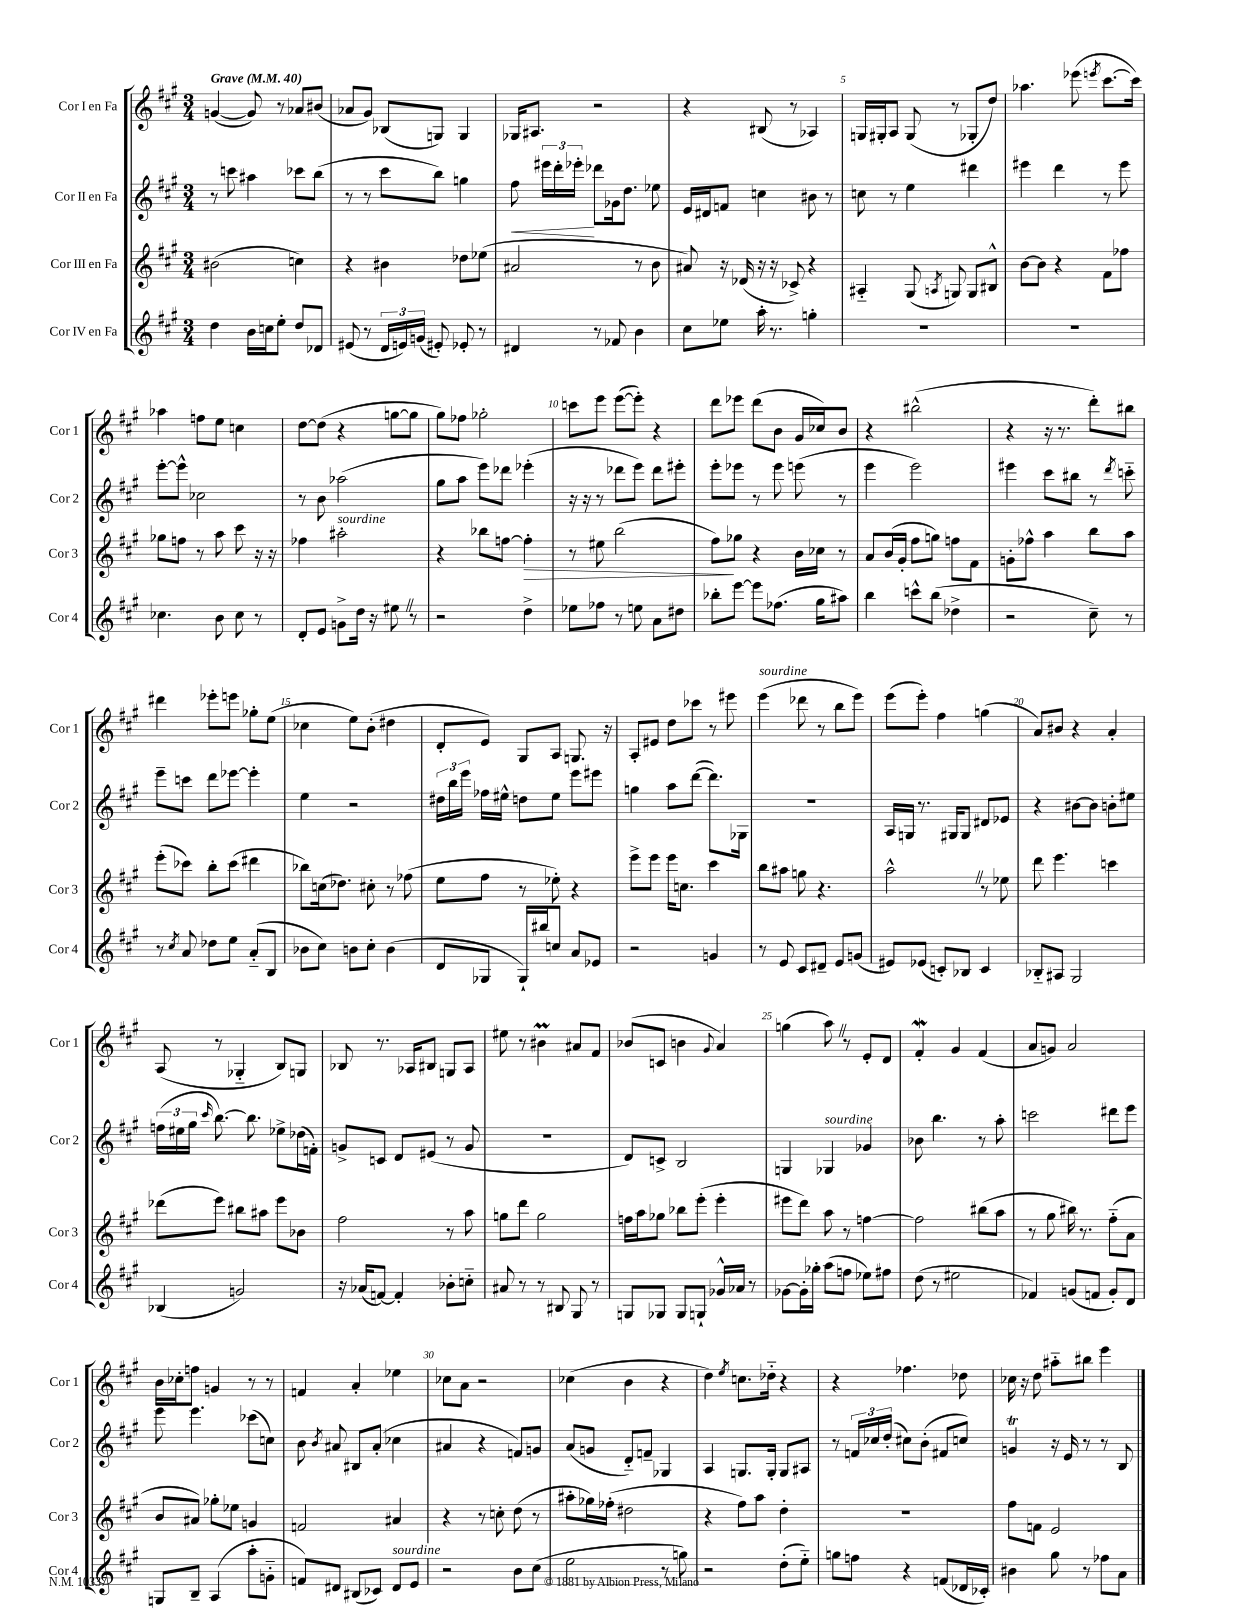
<<
\new StaffGroup <<
\new Staff = "s0" \with { instrumentName = "Cor I en Fa" shortInstrumentName = "Cor 1" } {
    \clef treble \key a \major \numericTimeSignature \time 3/4 \tempo "Grave" 4 = 40
    \autoBeamOff g'4~( g'8) r8 aes'8[ bis'8]( |
    aes'8[ gis'8]) bes8[( g8]) g4 |
    ges16[ ais8.] r2 |
    r4 bis8( r8 aes4) |
    g16[ gis16-. a8] gis8( r8 ges8[-. d''8]) |
    aes''4. ees'''8( \acciaccatura { e'''8 } cis'''8.[~ cis'''16]) |
    aes''4 f''8[ e''8] c''4 |
    d''8[~ d''8]( r4 g''8[~ g''8] |
    gis''8[) fes''8] ges''2-. |
    c'''8[ e'''8] e'''8[~( e'''8]-.) r4 |
    d'''8[ ees'''8] d'''8[( b'8] gis'16[ ces''16) b'8] |
    r4 bis''2-^( |
    r4 r16 r8. d'''8[-.) bis''8] |
    dis'''4 ees'''8[-. e'''8] ges''8[-. e''8]( |
    ces''4 e''8[) b'8]-.( dis''4 |
    d'8[-. e'8]) gis8[ a8] g8. r16 |
    a8[-. eis'8] d''8[ ces'''8] r8 eis'''8 |
    e'''4^\markup { \italic "sourdine" }( des'''8 r8 b''8[ e'''8]) |
    e'''8[( e'''8]-.) fis''4 g''4( |
    a'8[) bis'8] r4 a'4-. |
    a8( r8 ges4-_ b8[) g8] |
    bes8 r8. aes16[ bis8] g8[ aes8] |
    eis''8 r8 bis'4\prall ais'8[ fis'8] |
    bes'8[( c'8] b'4 \appoggiatura { gis'8 } a'4) |
    g''4( a''8) \once \override BreathingSign.text = \markup { \musicglyph "scripts.caesura.straight" } \breathe r8 e'8[-. d'8] |
    fis'4-.\mordent gis'4 fis'4( |
    a'8[ g'8]) a'2 |
    b'16[ ces''16-. f''8] g'4 r8 r8 |
    f'4 a'4-. ees''4 |
    ces''8[ a'8] r2 |
    ces''4( b'4 r4 |
    d''4) \acciaccatura { e''8 } c''8.[ des''16]-_ r4 |
    r4 fes''4. des''8 |
    ces''16 r16 d''8 ais''8[-_ bis''8] e'''4 \bar "|." |
}
\new Staff = "s1" \with { instrumentName = "Cor II en Fa" shortInstrumentName = "Cor 2" } {
    \clef treble \key a \major \numericTimeSignature \time 3/4
    \autoBeamOff r8 c'''8 ais''4 ces'''8[ b''8]( |
    r8 r8 cis'''8[ b''8]) g''4 |
    fis''8\< \tuplet 3/2 { eis'''16[ d'''16-. ees'''16]-.\! } des'''8[ ges'16 d''8.] ees''8 |
    e'16[ dis'16 f'8] c''4 bis'8 r8 |
    c''8 r8 e''4 dis'''4 |
    eis'''4 d'''4 r8 eis'''8 |
    e'''8[~-. e'''8]-^ ces''2 |
    r8 b'8 aes''2( |
    gis''8[ a''8] e'''8[) des'''8] ees'''4-.( |
    r16 r16 r8 des'''8[ e'''8]) des'''8[ eis'''8]-. |
    e'''8[-. ees'''8] r8 ees'''8 e'''8( r8 |
    e'''4 e'''2) |
    eis'''4 cis'''8[ bis''8] r8 \acciaccatura { d'''8 } c'''8-_ |
    e'''8[-- c'''8] d'''8[ ees'''8]~ ees'''4-. |
    e''4 r2 |
    \tuplet 3/2 { dis''16[ b''16 e'''16] } fes''16[ eis''16]-^ d''8[ eis''8] e'''8[ eis'''8] |
    g''4 a''8[ d'''8]~( d'''8.[) ges16] |
    R2. |
    a16[ g16] r8. gis16[ gis8] dis'8[ ees'8] |
    r4 bis'8[~ bis'8] b'8[-. eis''8] |
    \tuplet 3/2 { f''16[( eis''16 gis''16] } \grace { cis'''16 } b''8.~) b''8. ees''8[-> des''16( f'16]-.) |
    g'8[-> c'8] d'8[ eis'8]( r8 g'8 |
    R2. |
    d'8[) c'8]-> b2 |
    g4 ges4^\markup { \italic "sourdine" } ges'4 |
    bes'8 b''4. r8 a''8-. |
    c'''2 dis'''8[ e'''8] |
    e'''8 e'''4. ces'''8[( c''8]) |
    b'8 \acciaccatura { b'8 } ais'8 bis8[ ais'8]-.( ces''4 |
    ais'4 r4 f'8[) g'8] |
    a'8[( g'8] d'8[-_) f'8]-- ges4 |
    a4 g8.[ g16]-. g8[ ais8] |
    r8 \tuplet 3/2 { f'16[ ces''16 d''16]-.( } cis''8[) b'8]-.( fis'8[ c''8]) |
    g'4\trill r16 e'16 r8 r8 b8 \bar "|." |
}
\new Staff = "s2" \with { instrumentName = "Cor III en Fa" shortInstrumentName = "Cor 3" } {
    \clef treble \key a \major \numericTimeSignature \time 3/4
    \autoBeamOff bis'2( c''4) |
    r4 bis'4 des''8[ ees''8]( |
    ais'2 r8 b'8 |
    ais'8) r16 des'16( r16 r16 ces'8->) r4 |
    ais4-_ gis8( \acciaccatura { a8 } g8) g8[ bis8]-^ |
    b'8[~ b'8] r4 fis'8[ fes''8] |
    ges''8[ f''8] r8 a''8 cis'''8 r16 r16 |
    fes''4 ais''2-.^\markup { \italic "sourdine" } |
    r4 bes''8[ f''8]~ f''4-.\> |
    r8 eis''8 b''2( |
    fis''8[\!) ges''8] r4 b'16[ ces''16] r8 |
    a'8[ b'16( gis'16]-. fis''8[ g''8]) f''8[ fis'8] |
    g'8[-. fes''8]-^ a''4 b''8[ a''8] |
    e'''8[-.( ces'''8]) b''8[-. ces'''8]( dis'''4 |
    bes''8[) c''16( des''8.]) cis''8-. r8 fes''8( |
    e''8[ fis''8] r8 ees''8-.) r4 |
    e'''8[-> e'''8] e'''16[ c''8.] cis'''4 |
    b''8[ ais''8] g''8 r4. |
    a''2-^ \once \override BreathingSign.text = \markup { \musicglyph "scripts.caesura.straight" } \breathe r8 ees''8 |
    d'''8 e'''4. c'''4 |
    des'''8[( e'''8]) bis''8[ ais''8] e'''8[ bes'8] |
    fis''2 r8 a''8 |
    g''8[ d'''8] g''2 |
    f''16[ a''16 ges''8] bes''8[ e'''8]-.( e'''4-. |
    eis'''8[ d'''8]) a''8 r8 f''4~ |
    f''2 bis''8[( a''8] |
    r8 gis''8 bis''16) r8. fis''8[-_( a'8] |
    b'8[ ais'8]) ges''8[-. ees''8] g'4 |
    f'2 ais'4 |
    r4 r8 c''8-. d''8( r8 |
    ais''8[-. ges''16) fes''16]-.( dis''2 |
    r4 fis''8[) a''8] d''4-. |
    R2. |
    fis''8[ f'8] e'2 \bar "|." |
}
\new Staff = "s3" \with { instrumentName = "Cor IV en Fa" shortInstrumentName = "Cor 4" } {
    \clef treble \key a \major \numericTimeSignature \time 3/4
    \autoBeamOff d''4 b'16[ c''16 e''8]-. d''8[ des'8] |
    eis'8( r8 \tuplet 3/2 { d'16[ e'16) g'16]( } eis'8-.) ees'8-. r8 |
    dis'4 r8 fes'8 b'4 |
    cis''8[ ees''8] a''16-. r8. g''4-. |
    R2. |
    R2. |
    ces''4. b'8 ces''8 r8 |
    d'8[-. e'8] g'8[-> d''16] r16 eis''8 \once \override BreathingSign.text = \markup { \musicglyph "scripts.caesura.straight" } \breathe r8 |
    r2 d''4-> |
    ees''8[ fes''8] r8 e''8 a'8[ dis''8] |
    bes''8[-. e'''8]~ e'''8[ fes''8.]( gis''16[ ais''8]) |
    b''4 c'''8[-^ b''8]( des''4-> |
    r2 cis''8--) r8 |
    r8 \acciaccatura { cis''8 } a'8 des''8[ e''8] a'8[-_( b8] |
    bes'8[ cis''8]) b'8[ cis''8]-. b'4( |
    d'8[ ges8] ges16[-!) bis''16 c''8] a'8[ ees'8] |
    r2 g'4 |
    r8 e'8 cis'8[ dis'8]-- e'8[ g'8]( |
    eis'8[) ees'8]( c'8[-.) bes8] c'4 |
    bes8[-_ ais8] gis2 |
    bes4( g'2) |
    r16 aes'16[( f'8]~) f'4-. bes'8[-. c''8]-_ |
    ais'8 r8 r8 bis8 gis8 r8 |
    g8[ ges8] ges8[ g8]-! ges'16[-^ aes'16] r8 |
    ges'8[~ ges'16-. ges''16]-. a''8[( f''8] ees''8[) fis''8] |
    d''8( r8 eis''2 |
    fes'4) g'8[( f'8] g'8[-.) d'8] |
    g8[ b8]-- a4( a''8[-. g'8]-_ |
    f'8[) dis'8] bis8[( ces'8]) dis'8[^\markup { \italic "sourdine" } e'8] |
    r2 b'8[ cis''8]( |
    e''2 r8 g''8) |
    r2 d''8[-.( e''8]-_) |
    g''8[ f''8] r4 f'8[( des'16 ces'16]-.) |
    bis'4 gis''8 r8 fes''8[ a'8] \bar "|." |
}
>>
>>
\layout { \context { \Score \override BarNumber.break-visibility = ##(#f #t #t) barNumberVisibility = #(every-nth-bar-number-visible 5) } }
